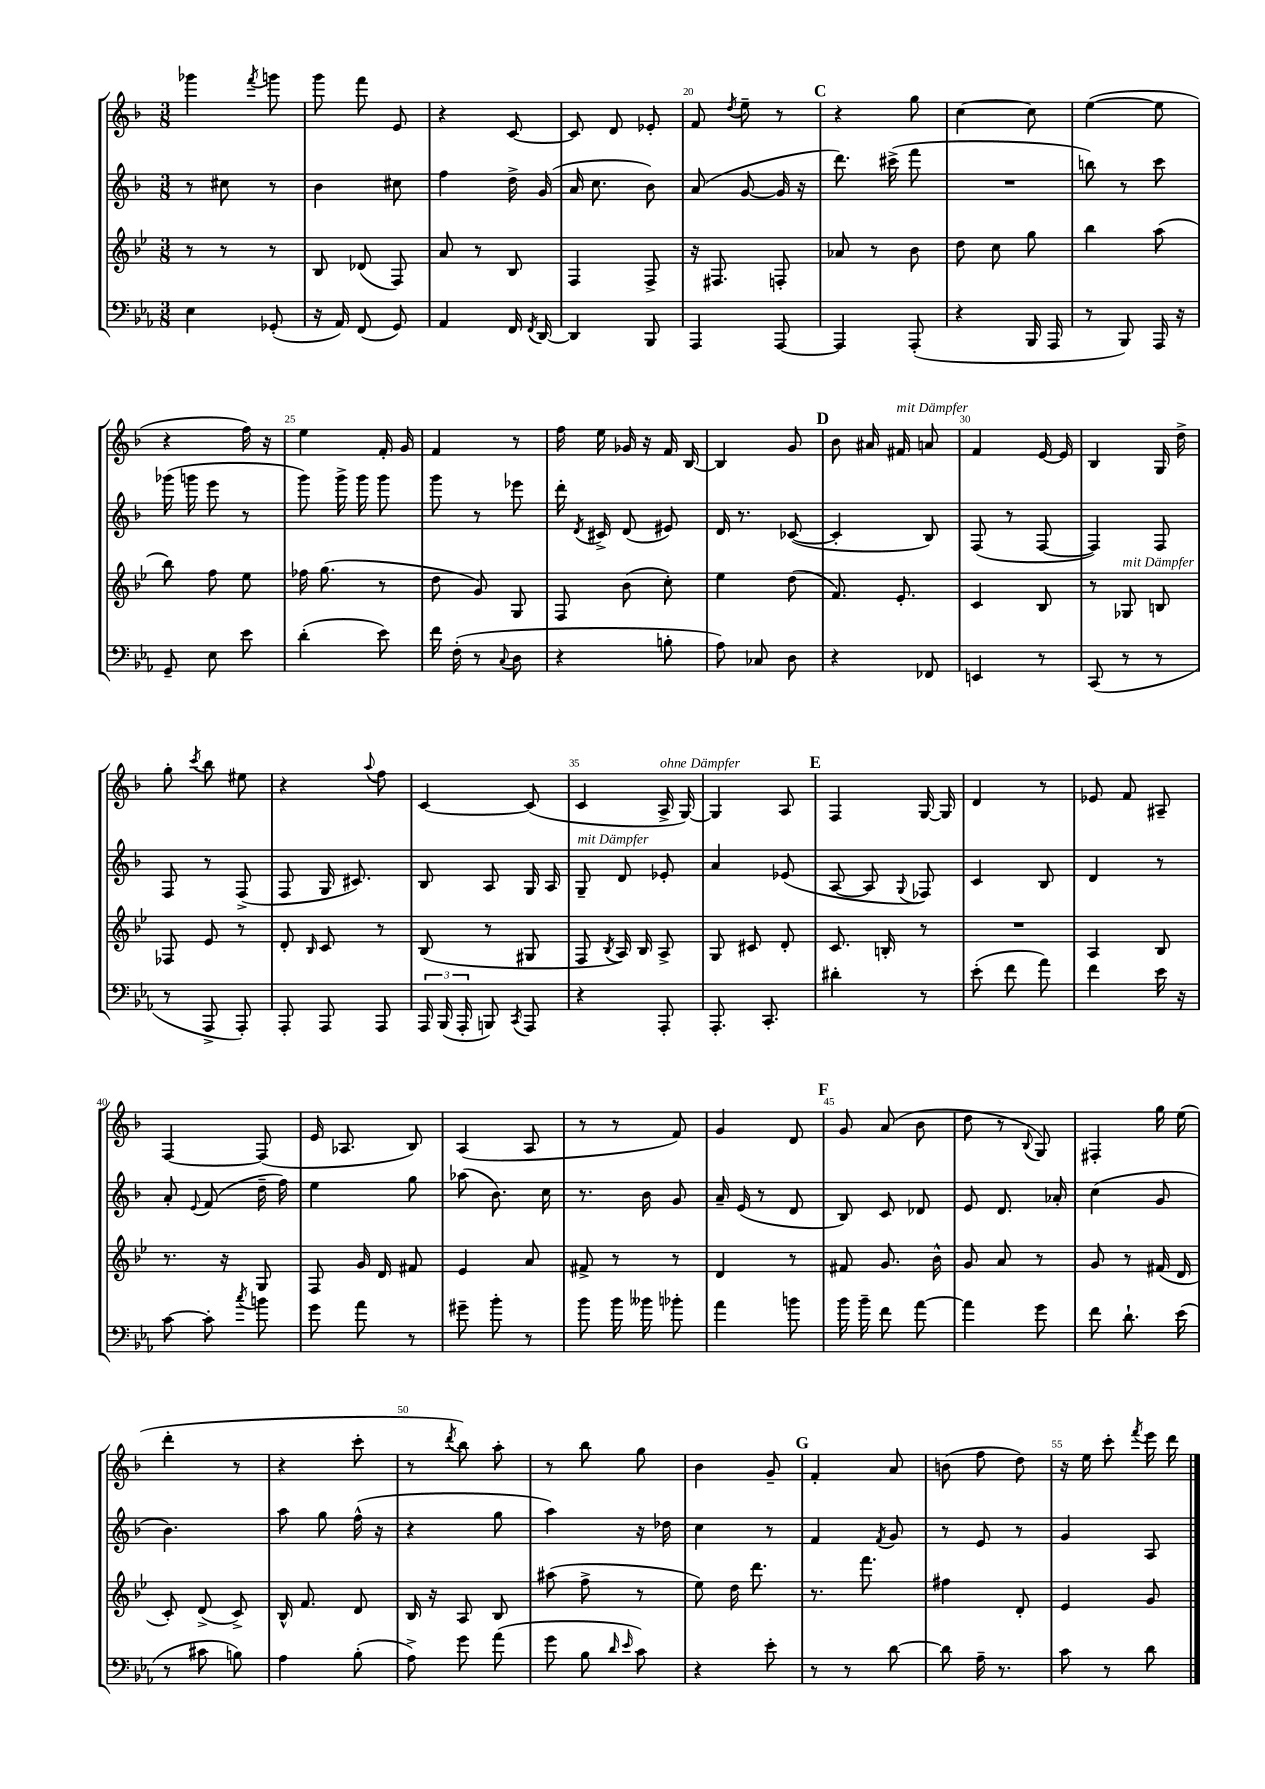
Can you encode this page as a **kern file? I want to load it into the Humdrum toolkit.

**kern	**kern	**kern	**kern
*staff4	*staff3	*staff2	*staff1
*clefF4	*clefG2	*clefG2	*clefG2
*k[b-e-a-]	*k[b-e-]	*k[b-]	*k[b-]
*M3/8	*M3/8	*M3/8	*M3/8
4E-\	8r	8r	4ggg-\
.	8r	8cc#\	.
.	.	.	8qfff/
(8GG-'/	8r	8r	8ggg\
=	=	=	=
16r	8B-/	4b-\	8ggg\
16AA-/)	.	.	.
(8FF/	(8d-/	.	8fff\
8GG/)	8F/)	8cc#\	8e/
=	=	=	=
4AA-/	8a/	4ff\	4r
.	8r	.	.
16FF/	8B-/	16dd^\	[8c/
8qFF/	.	.	.
[16DD/	.	(16g/	.
=	=	=	=
4DD/]	4F/	16a/	8c/]
.	.	8.cc\	.
.	.	.	8d/
8BBB-/	8F^/	8b-\)	8e-'/
=	=	=	=
4AAA-/	16r	(8a/	8f/
.	8.F#/	.	.
.	.	.	8qdd/
.	.	[8g/	8ee~\
[8AAA-/	8F'/	16g/]	8r
.	.	16r	.
=	=	=	=
4AAA-/]	8a-/	8.ddd\)	4r
.	8r	.	.
.	.	(16ccc#^\	.
(8AAA-'/	8b-\	8fff\	8gg\
=	=	=	=
4r	8dd\	4.r	[4cc\
.	8cc\	.	.
16BBB-/	8gg\	.	8cc\]
16AAA-/	.	.	.
=	=	=	=
8r	4bb-\	8bb\)	([4ee\
8BBB-/)	.	8r	.
16AAA-/	(8aa\	8ccc\	8ee\]
16r	.	.	.
=	=	=	=
8GG~/	8bb-\)	(16ggg-\	4r
.	.	16ggg\	.
8E-\	8ff\	8eee\	.
8e-\	8ee-\	8r	16ff\)
.	.	.	16r
=	=	=	=
(4d'\	16ff-\	8ggg\)	4ee\
.	(8.gg\	.	.
.	.	16ggg^\	.
.	.	16ggg\	.
8e-\)	8r	8ggg\	16f'/
.	.	.	16g/
=	=	=	=
16f\	8dd\	8ggg\	4f/
(16F'\	.	.	.
8r	8g/)	8r	.
8qqC/	.	.	.
8D\	8G/	8eee-\	8r
=	=	=	=
4r	8F/	16ddd'\	16ff\
.	.	8qd/	.
.	.	16c#^/	16ee\
.	(8b-\	(8d/	16g-/
.	.	.	16r
8B'\	8cc'\)	8e#/)	16f/
.	.	.	[16B-/
=	=	=	=
8A-\)	4ee-\	16d/	4B-/]
.	.	8.r	.
8C-/	.	.	.
8D\	(8dd\	([8c-/	8g/
=	=	=	=
4r	8.f/)	4c-'/]	8b-\
.	.	.	16a#/
.	8.e-'/	.	16f#/
8FF-/	.	8B-/)	8a/
=	=	=	=
4EE/	4c/	(8F/	4f/
.	.	8r	.
8r	8B-/	[8F/	[16e/
.	.	.	16e/]
=	=	=	=
(8CC/	8r	4F/])	4B-/
8r	8G-/	.	.
8r	8B/	8F/	16G/
.	.	.	16dd^\
=	=	=	=
8r	8F-/	8F/	8gg'\
.	.	.	8qccc/
8AAA-^/	8e-/	8r	8bb-\
8AAA-'/)	8r	(8F^/	8ee#\
=	=	=	=
8AAA-'/	8d'/	8F/	4r
.	16qqB-/	.	.
8AAA-/	8c/	16G/	.
.	.	8.c#/)	.
.	.	.	8qqaa/
8AAA-/	8r	.	8ff\
=	=	=	=
24AAA-/	(8B-/	8B-/	[4c/
(24BBB-/	.	.	.
24AAA-'/	.	.	.
8BBB/)	8r	8A/	.
8qCC/	.	.	.
8AAA-/	8G#/	16G/	(8c/]
.	.	16A/	.
=	=	=	=
4r	8F/	8G~/	4c/
.	8qB-/	.	.
.	16A/)	8d/	.
.	16B-/	.	.
8AAA-'/	8A^/	8e-'/	16A^/
.	.	.	[16G/)
=	=	=	=
8.AAA-'/	8G/	4a/	4G/]
.	8c#/	.	.
8.CC'/	.	.	.
.	8d'/	(8e-/	8A/
=	=	=	=
4d#'\	8.c/	[8A/	4F/
.	.	8A/]	.
.	16B'/	.	.
.	.	8qqG/	.
8r	8r	8F-/)	[16G/
.	.	.	16G/]
=	=	=	=
(8e-'\	4.r	4c/	4d/
8f\	.	.	.
8a-\)	.	8B-/	8r
=	=	=	=
4f\	4A/	4d/	8e-/
.	.	.	8f/
16e-\	8B-/	8r	8A#~/
16r	.	.	.
=	=	=	=
[8c\	8.r	8a'/	[4F/
.	.	8qqe/	.
8c'\]	.	(8f/	.
.	16r	.	.
8qcc/	.	.	.
8b\	8G/	16dd~\	(8F/]
.	.	16ff\)	.
=	=	=	=
8g\	8F/	4ee\	16e/
.	.	.	8.A-/
8a-\	16g/	.	.
.	16d/	.	.
8r	8f#/	8gg\	8B-/)
=	=	=	=
8g#~\	4e-/	(8aa-\	(4A/
8b-'\	.	8.b-\)	.
8r	8a/	.	8A/
.	.	16cc\	.
=	=	=	=
8b-\	8f#^/	8.r	8r
16b-\	8r	.	8r
16b--\	.	16b-\	.
8b-'\	8r	8g/	8f/)
=	=	=	=
4a-\	4d/	16a~/	4g/
.	.	(16e/	.
.	.	8r	.
8b\	8r	8d/	8d/
=	=	=	=
16b-\	8f#/	8B-/)	8g/
16b-~\	.	.	.
8f\	8.g/	8c/	(8a/
[8a-\	.	8d-/	8b-\
.	16b-^^\	.	.
=	=	=	=
4a-\]	8g/	8e/	8dd\
.	8a/	8.d/	8r
.	.	.	8qqB-/
8g\	8r	.	8G/)
.	.	16a-'/	.
=	=	=	=
8f\	8g/	(4cc\	4F#'/
8.d`\	8r	.	.
.	(16f#/	8g/	16gg\
(16e-\	16d/	.	(16ee\
=	=	=	=
8r	8c'/)	4.b-\)	4ddd'\
8c#\	(8d^/	.	.
8B\)	8c^/)	.	8r
=	=	=	=
4A-\	16B-^^/	8aa\	4r
.	8.f/	.	.
.	.	8gg\	.
(8B-'\	8d/	(16ff^^\	8ccc'\
.	.	16r	.
=	=	=	=
8A-^\)	16B-/	4r	8r
.	16r	.	.
.	.	.	8qddd/
8g\	8A/	.	8bb-\)
(8a-\	8B-/	8gg\	8aa'\
=	=	=	=
8g\	(8aa#\	4aa\)	8r
8B-\	8ff^\	.	8bb-\
16qqd/	.	.	.
16qqe-/	.	.	.
8c\)	8r	16r	8gg\
.	.	16dd-\	.
=	=	=	=
4r	8ee-\)	4cc\	4b-\
.	16dd\	.	.
.	8.ddd\	.	.
8e-'\	.	8r	8g~/
=	=	=	=
8r	8.r	4f/	4f'/
8r	.	.	.
.	8.fff\	.	.
.	.	8qf/	.
[8d\	.	8g/	8a/
=	=	=	=
8d\]	4ff#\	8r	(8b\
16A-~\	.	8e/	8ff\
8.r	.	.	.
.	8d'/	8r	8dd\)
=	=	=	=
8c\	4e-/	4g/	16r
.	.	.	16ee\
8r	.	.	8ccc'\
.	.	.	8qfff/
8d\	8g/	8A/	16eee\
.	.	.	16ddd\
==	==	==	==
*-	*-	*-	*-
